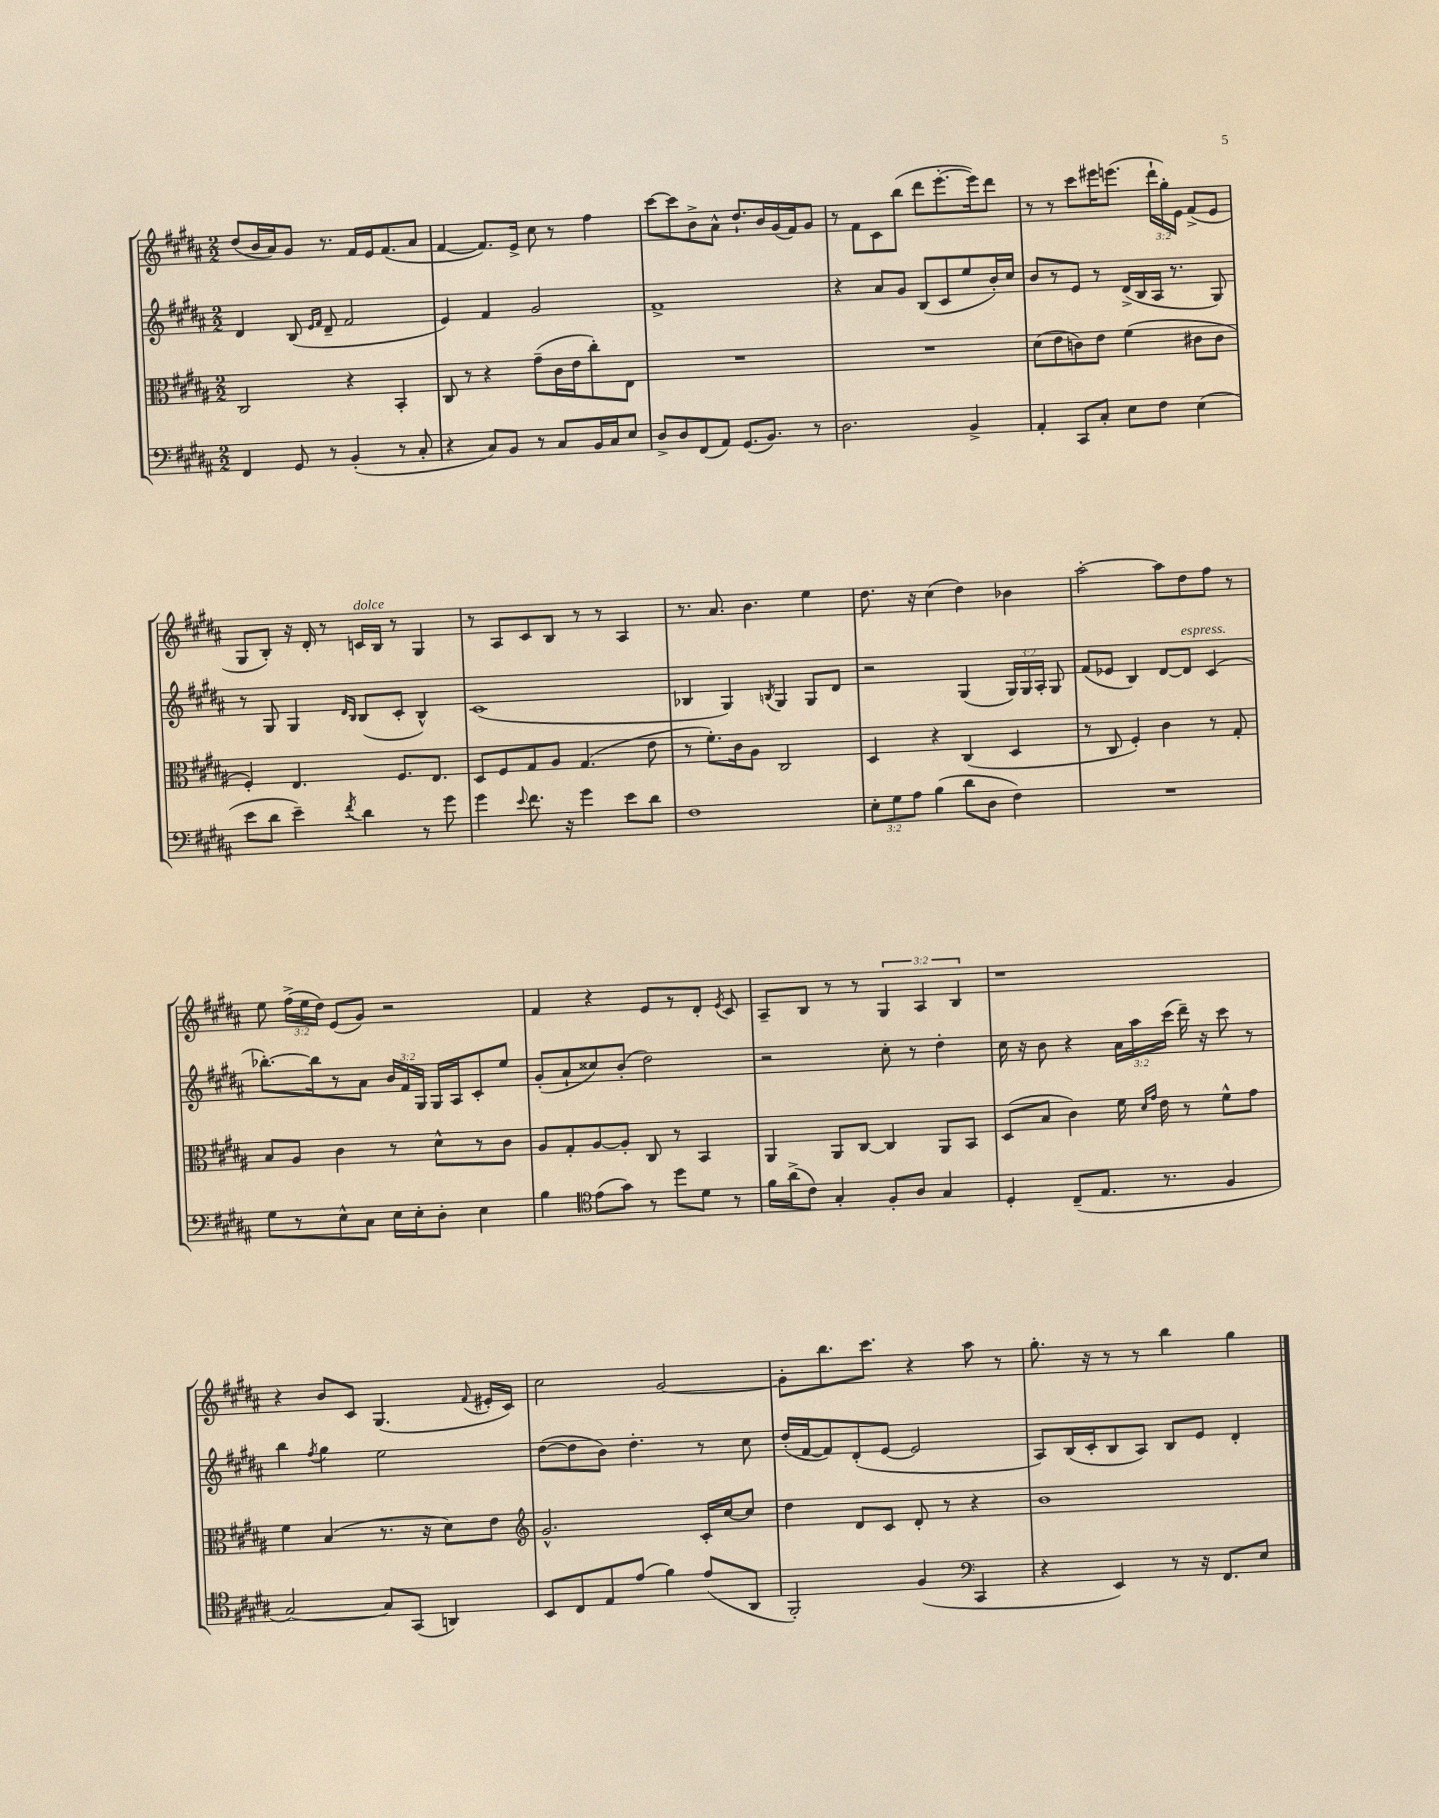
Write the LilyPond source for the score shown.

<<
\new StaffGroup <<
\new Staff = "s0" {
    \clef treble \key b \major \numericTimeSignature \time 2/2 \override Staff.TupletNumber.text = #tuplet-number::calc-fraction-text
    \autoBeamOff dis''8[( b'16 ais'16) gis'8] r8. fis'16[ e'16 fis'8.( ais'8] |
    fis'4~ fis'8.[) e'16]-> cis''8 r8 fis''4 |
    cis'''8[~ cis'''8 b'8-> ais'8]-^ dis''8.[-! b'16 gis'16( fis'16) gis'8] |
    r8 fis'8[ cis'8 b''8]( dis'''8[ e'''8.~-. e'''16) dis'''8] |
    r8 r8 cis'''8[ eis'''16 e'''8.]( \tuplet 3/2 { dis'''16[-! gis''16-.) e'16] } fis'8[->( e'8] |
    gis8[ b8]-.) r16 dis'16-. r8 c'16[^\markup { \italic "dolce" } b16] r8 gis4 |
    r8 ais8[ cis'8 b8] r8 r8 ais4 |
    r8. ais'8. b'4. e''4 |
    dis''8. r16 cis''4( dis''4) bes'4 |
    ais''2~-. ais''8[ dis''8 fis''8] r8 |
    e''8 \tuplet 3/2 { fis''16[->( e''16 dis''16]) } e'8[( gis'8]) r2 |
    fis'4 r4 e'8[ r8 dis'8]-. \acciaccatura { e'8 } cis'8 |
    ais8[-- b8] r8 r8 \tuplet 3/2 { gis4 ais4 b4 } |
    r1 |
    r4 b'8[ cis'8] gis4.( \appoggiatura { fis'8 } eis'16[-. cis'16]) |
    cis''2 gis'2~ |
    gis'8[-. b''8. cis'''8.] r4 ais''8 r8 |
    gis''8.-. r16 r8 r8 b''4 gis''4 \bar "|." |
}
\new Staff = "s1" {
    \clef treble \key b \major \numericTimeSignature \time 2/2 \override Staff.TupletNumber.text = #tuplet-number::calc-fraction-text
    \autoBeamOff dis'4 b8( \grace { e'16[ fis'16] } dis'8-- fis'2 |
    e'4) fis'4 gis'2 |
    fis'1-> |
    r4 ais'8[ gis'8] b8[( cis'8 e''8 b'16-.) cis''16] |
    b'8[ r8 e'8] r8 dis'16[->( b16 ais16] r8. gis8) |
    r8 gis8 gis4 \grace { dis'16[ b16] } b8[( cis'8]-. b4-^) |
    cis'1( |
    bes4 gis4) \acciaccatura { b8 } gis4 gis8[ dis'8] |
    r2 gis4( \tuplet 3/2 { gis16[) gis16 ais16]-. } gis8 |
    fis'8[( ees'8] b4) dis'8[~ dis'8]^\markup { \italic "espress." } cis'4( |
    bes''8.[~-.) bes''16 r8 ais'8] \tuplet 3/2 { b'16[ fis'16 gis16] } gis16[ ais16 cis'8-. e''8] |
    gis'8[-.( ais'8-! cisis''8) b'8]-.( dis''2) |
    r2 cis''8-. r8 dis''4-. |
    cis''16 r16 b'8 r4 \tuplet 3/2 { ais'16[ ais''16 cis'''16]( } dis'''16--) r16 cis'''8 r8 |
    b''4 \acciaccatura { fis''8 } gis''4 e''2 |
    dis''8[~( dis''8 b'8]) dis''4.-. r8 cis''8 |
    dis''16[-.( fis'16~ fis'8) dis'8-.( e'8]~ e'2 |
    ais8[) b16( cis'16-. b8 ais8]) b8[ e'8] dis'4-. \bar "|." |
}
\new Staff = "s2" {
    \clef alto \key b \major \numericTimeSignature \time 2/2
    \autoBeamOff cis2 r4 b,4-. |
    cis8 r8 r4 gis'8[--( cis'16 e'16 cis''8-.) e8] |
    R1 |
    R1 |
    dis'8[( e'8 c'8) e'8] fis'4( cis'8[ cis'8] |
    fis4-.) e4. fis8.[ e8.] |
    dis8[ fis8 gis8 ais8] gis4.( e'8 |
    r8 fis'8.[-.) cis'16 ais8] cis2 |
    dis4 r4 cis4( dis4 |
    r8 cis8 fis4-.) cis'4 r8 gis8-. |
    b8[ ais8] cis'4 r8 dis'8[-^ r8 cis'8] |
    ais8[ gis8-. ais8~ ais8]-. cis8 r8 b,4 |
    ais,4 ais,8[ cis8]~ cis4 ais,8[ b,8] |
    dis8[( b8] cis'4) fis'16 \grace { dis'16[ gis'16] } e'16 r8 fis'8[-^ gis'8] |
    fis'4 b4( r8. r16 dis'8[) e'8] |
    \clef treble gis'2.-^ cis'16[-. cis''16~ cis''8] |
    dis''4 dis'8[ cis'8] dis'8-. r8 r4 |
    b'1 \bar "|." |
}
\new Staff = "s3" {
    \clef bass \key b \major \numericTimeSignature \time 2/2 \override Staff.TupletNumber.text = #tuplet-number::calc-fraction-text
    \autoBeamOff fis,4 gis,8 r8 b,4-.( r8 cis8-. |
    r4 cis8[) b,8] r8 cis8[ b,16 cis16 e8] |
    dis8[-> dis8 fis,8( ais,8]) gis,8.[( b,8.]) r8 |
    dis2. b,4-> |
    ais,4-. cis,8[ cis8]-. e8[ fis8] e4( |
    e'8[ dis'8] e'4--) \acciaccatura { fis'8 } dis'4 r8 gis'8 |
    gis'4 \appoggiatura { e'8 } fis'8. r16 gis'4 e'8[ dis'8] |
    fis1 |
    \tuplet 3/2 { e8[-. gis8 ais8] } b4( dis'8[ dis8] fis4) |
    R1 |
    gis8[ r8 e8-^ cis8] e16[ e16-. dis8]-. e4 |
    b4 \clef tenor e'8[( gis'8]) r8 dis''8[ dis'8] r8 |
    fis'16[ ais'16->( cis'8]) gis4-. fis8[-. ais8] gis4 |
    dis4-. cis8[--( e8.] r8. fis4 |
    gis2~) gis8[ gis,8]( a,4) |
    b,8[ cis8 e8 e'8]( fis'4) e'8[( ais,8] |
    fis,2-.) fis4( \clef bass cis,4 |
    r4 e,4) r8 r16 fis,8.[ e8] \bar "|." |
}
>>
>>
\layout { \context { \Score \remove "Bar_number_engraver" } }
